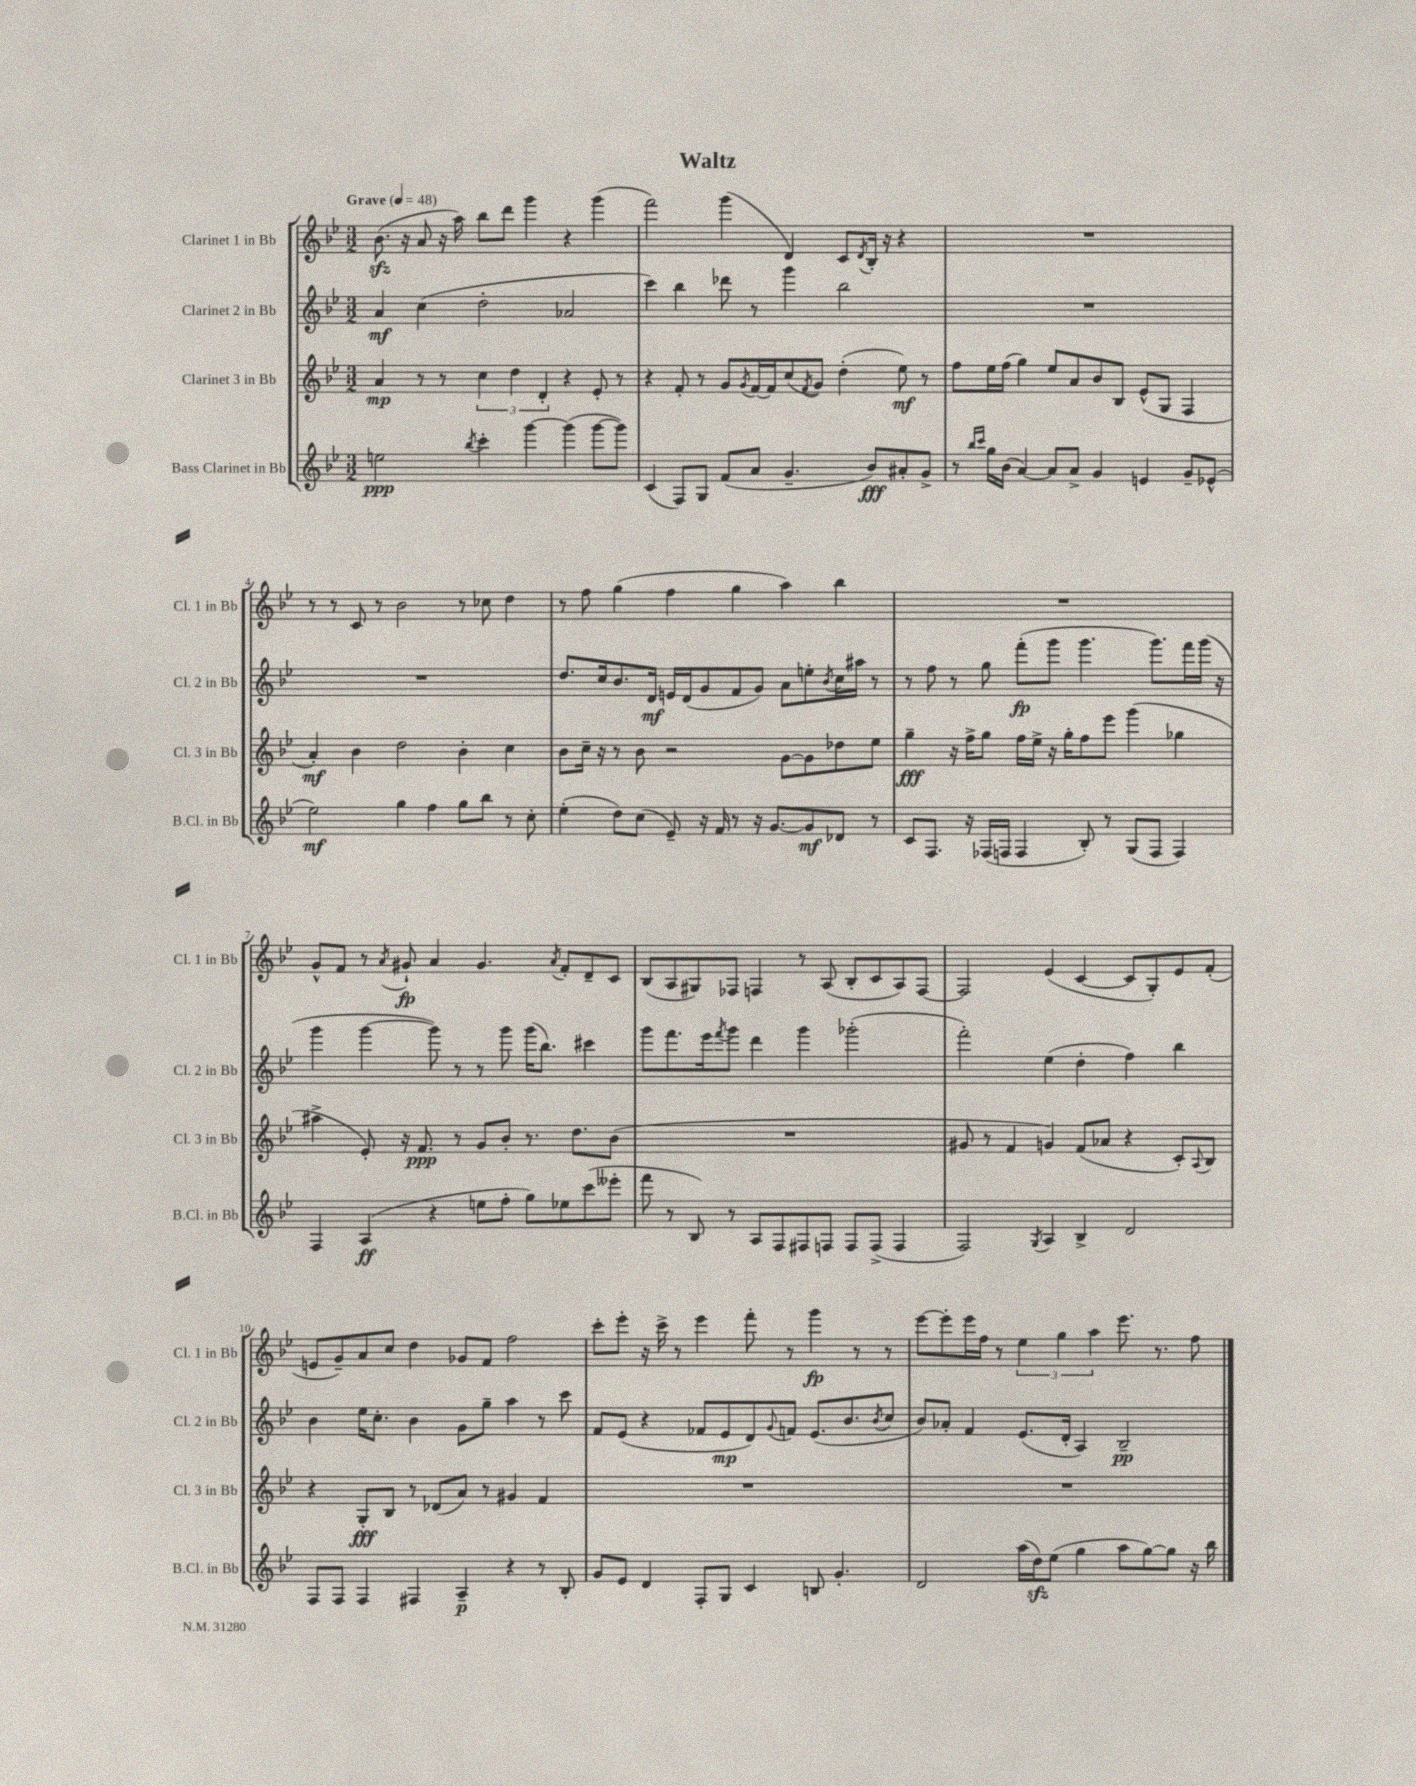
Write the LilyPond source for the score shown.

\header { title = "Waltz" }
<<
\new StaffGroup <<
\new Staff = "s0" \with { instrumentName = "Clarinet 1 in Bb" shortInstrumentName = "Cl. 1 in Bb" } {
    \clef treble \key bes \major \numericTimeSignature \time 3/2 \tempo "Grave" 4 = 48
    bes'8.\sfz( r16 a'8 r16 a''16) bes''8 d'''8 g'''4 r4 g'''4( |
    f'''2) g'''4( d'4) c'8 \acciaccatura { d'8 } bes16-. r16 r4 |
    R1. |
    r8 r8 c'8 r8 bes'2 r8 ces''8 d''4 |
    r8 f''8 g''4( f''4 g''4 a''4) bes''4 |
    R1. |
    g'8-^ f'8 r8 \acciaccatura { a'8 } gis'8-!\fp a'4 gis'4. \acciaccatura { a'8 } f'8-. d'8-- c'8 |
    bes8( a8 gis8) fes8 f4 r8 a8( bes8-. c'8 a8) f8~ |
    f2 ees'4( c'4~ c'8 g8-.) ees'8 f'8-.( |
    e'8 g'8--) a'8 c''8 d''4 ges'8 f'8 f''2 |
    c'''8-. ees'''8-. r16 c'''16-> r8 ees'''4 f'''8-. r8 g'''4\fp r8 r8 |
    ees'''8~ ees'''8-. ees'''16 f''16 r8 \tuplet 3/2 { ees''4 g''4 a''4 } ees'''8. r8. f''8 \bar "|." |
}
\new Staff = "s1" \with { instrumentName = "Clarinet 2 in Bb" shortInstrumentName = "Cl. 2 in Bb" } {
    \clef treble \key bes \major \numericTimeSignature \time 3/2
    a'4\mf c''4( d''2-. aes'2 |
    c'''4) bes''4 des'''8 r8 g'''4 bes''2 |
    R1. |
    R1. |
    d''8. c''16 bes'8. d'16\mf e'16 d'16( g'8 f'8 g'8) a'8 e''8-. \acciaccatura { bes'8 } c''16 ais''16 r8 |
    r8 f''8 r8 g''8 f'''8-.\fp( g'''8 g'''4. g'''8.) f'''16 g'''16( r16 |
    g'''4 g'''4~ g'''8) r8 r8 g'''8 g'''16( bes''8.) cis'''4 |
    g'''8 f'''8. ees'''16 \acciaccatura { f'''8 } g'''8 d'''4 g'''4 ges'''2-.( |
    f'''2-.) ees''4( d''4-. f''4) bes''4 |
    bes'4 ees''16 c''8.-. bes'4 g'8 g''8-- a''4 r8 c'''8 |
    f'8 ees'8( r4 fes'8 ees'8\mp d'8) \appoggiatura { g'8 } f'8 ees'8.( bes'8. \acciaccatura { bes'8 } c''8 |
    bes'8) aes'8-. f'4 ees'8.( d'16-. a4) bes2--\pp \bar "|." |
}
\new Staff = "s2" \with { instrumentName = "Clarinet 3 in Bb" shortInstrumentName = "Cl. 3 in Bb" } {
    \clef treble \key bes \major \numericTimeSignature \time 3/2
    a'4\mp r8 r8 \tuplet 3/2 { c''4 d''4 d'4-. } r4 ees'8-. r8 |
    r4 f'8-. r8 g'8 \acciaccatura { g'8 } f'16~ f'16 c''8( \acciaccatura { f'8 } g'8) d''4-.( ees''8\mf) r8 |
    f''8 ees''16 f''16( g''4) ees''8 a'8 bes'8 bes8 ees'8-^( g8 f4 |
    a'4-.\mf) bes'4 d''2 bes'4-. c''4 |
    bes'8 c''16-- r16 r8 bes'8 r2 g'8~ g'8 des''8 ees''8 |
    g''4--\fff r16 f''16-> g''8 f''16 ees''16-> r16 g''16-. f''8 ees'''8 g'''4( ges''4 |
    ais''4-> ees'8-.) r16 f'8.\ppp r8 g'8 bes'8-. r8. d''8. bes'8( |
    R1. |
    gis'8 r8 f'4 g'4) f'8( aes'8 r4 c'8-.) \appoggiatura { a8 } bes8 |
    r4 g8-.\fff bes8 r8 des'8( a'8) r8 gis'4 f'4 |
    R1. |
    R1. \bar "|." |
}
\new Staff = "s3" \with { instrumentName = "Bass Clarinet in Bb" shortInstrumentName = "B.Cl. in Bb" } {
    \clef treble \key bes \major \numericTimeSignature \time 3/2
    e''2\ppp \acciaccatura { bes''8 } c'''4-. g'''4~ g'''4( g'''8~ g'''8) |
    c'4( f8) g8 f'8( a'8 g'4.-- bes'8\fff) ais'8-. g'8-> |
    r8 \grace { bes''16 c'''16 } g''16 bes'16( a'4~) a'8 a'8-> g'4 e'4 g'8-- ees'8-^( |
    ees''2\mf) g''4 f''4 g''8 bes''8 r8 c''8-. |
    ees''4-.( d''8) c''8( ees'8--) r16 f'16 r8 r16 g'8.~ g'8\mf des'8 r8 |
    c'8 f8. r16 fes16( f16 f4 bes8-.) r8 g8( f8 f4) |
    f4 a4\ff( r4 e''8 f''8-. g''8) ees''8 c'''8( eeses'''8-. |
    f'''8 r8 bes8) r8 a8 f8 fis8 f8 f8 f8->( f4 |
    f2) \acciaccatura { g8 } a4 bes4-> d'2 |
    f8 f8 f4 fis4 a4--\p r4 r8 bes8-. |
    g'8 ees'8 d'4 f8-. g8 c'4 b8 g'4.-. |
    d'2 a''16( d''16\sfz) ees''8( g''4 a''8 g''8~) g''8 r16 bes''16 \bar "|." |
}
>>
>>
